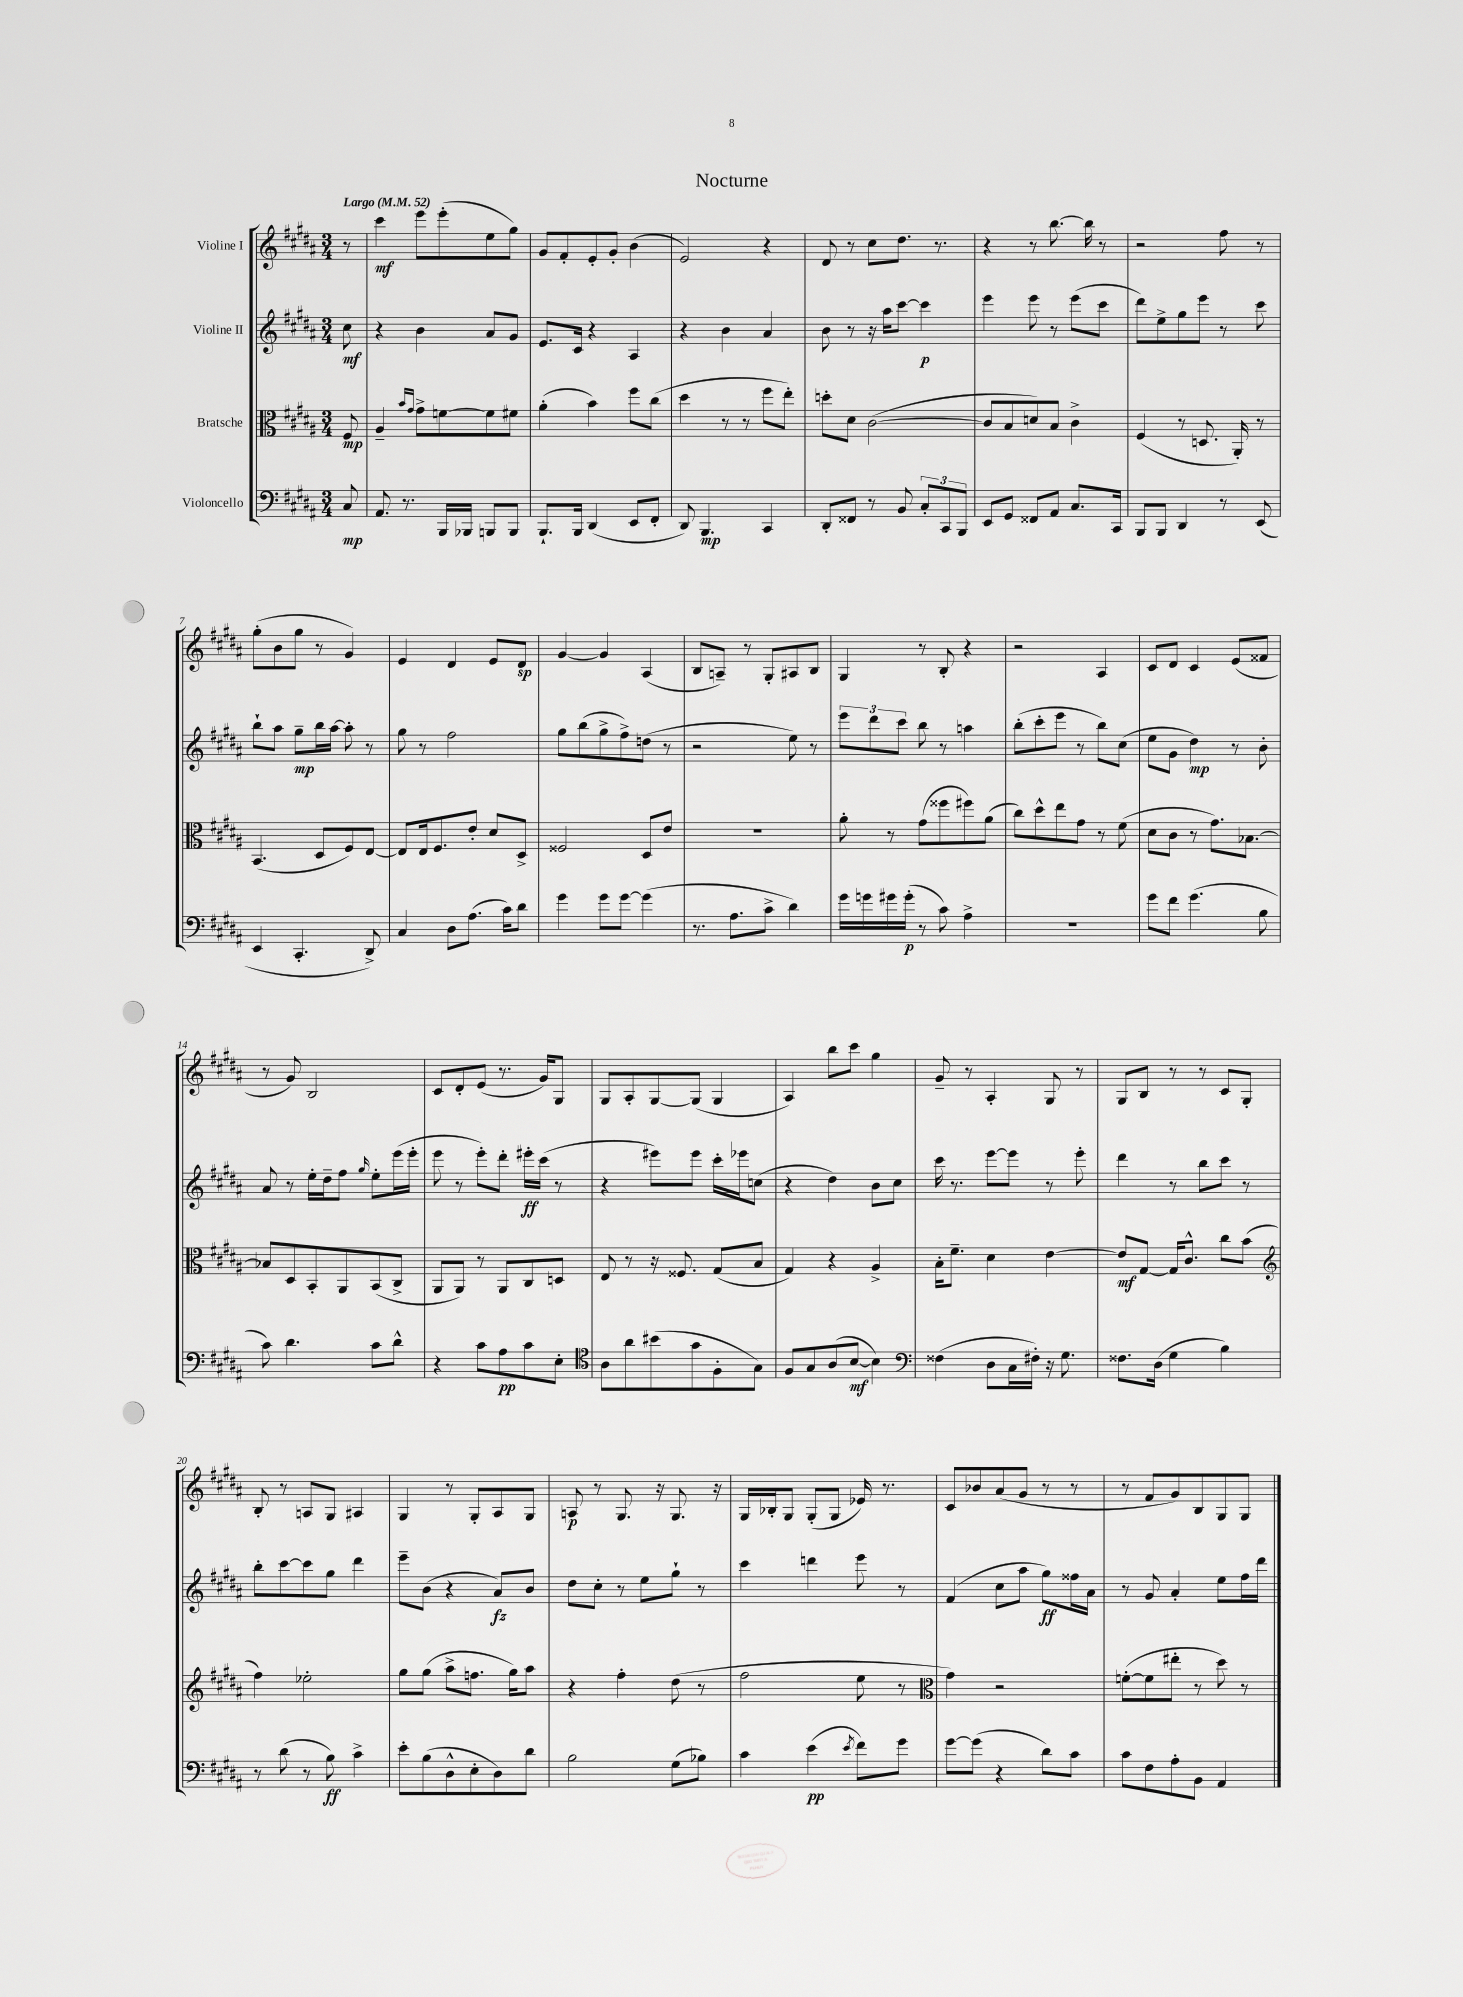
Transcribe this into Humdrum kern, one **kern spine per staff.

**kern	**kern	**kern	**kern
*staff4	*staff3	*staff2	*staff1
*clefF4	*clefC3	*clefG2	*clefG2
*k[f#c#g#d#a#]	*k[f#c#g#d#a#]	*k[f#c#g#d#a#]	*k[f#c#g#d#a#]
*M3/4	*M3/4	*M3/4	*M3/4
*MM52	*MM52	*MM52	*MM52
8C#	8F#	8cc#	8r
=	=	=	=
8.AA#	4A#~	4r	4ccc#
8.r	.	.	.
.	16qqb	.	.
.	16qqg#	.	.
.	8g#^	4b	8eee
16BBB	[8f	.	(8eee'
16BBB-	.	.	.
8BBB	8f]	8a#	8ee
8BBB	8f#	8g#	8gg#)
=	=	=	=
8.BBB`	(4a#'	8.e	8g#
.	.	.	8f#'
16BBB	.	16c#	.
(4DD#	4b)	4r	8e'
.	.	.	8g#'
8EE	8ff#	4A#	(4b
8FF#'	(8cc#	.	.
=	=	=	=
8DD#)	4dd#	4r	2e)
4.BBB	.	.	.
.	8r	4b	.
.	8r	.	.
4CC#	8ff#	4a#	4r
.	8ee')	.	.
=	=	=	=
8DD#'	8dd'	8b	8d#
8FF##	8d#	8r	8r
8r	([2c#	16r	8cc#
.	.	16aa#	.
8BB	.	[8ccc#	8.dd#
12C#'	.	4ccc#]	.
.	.	.	8.r
12CC#	.	.	.
12BBB	.	.	.
=	=	=	=
8EE	8c#]	4eee	4r
8GG#	8B	.	.
8FF##	8d)	8eee	8r
8AA#	8B	8r	[8.bb
8.C#	4c#^	(8eee	.
.	.	.	16bb]
.	.	8ccc#	8r
16CC#	.	.	.
=	=	=	=
8BBB	(4F#	8ddd#)	2r
8BBB	.	8ee^	.
4DD#	8r	8gg#	.
.	8.D	8eee	.
8r	.	8r	8ff#
.	16AA#')	.	.
(8EE	8r	8ccc#	8r
=	=	=	=
4EE	(4.BB	8bb`	(8gg#'
.	.	8aa#	8b
4.CC#'	.	8gg#~	8gg#
.	8D#	16bb	8r
.	.	[16aa#	.
.	8F#)	8aa#']	4g#)
8DD#^)	[8E	8r	.
=	=	=	=
4C#	8E]	8gg#	4e
.	16E	8r	.
.	8.F#	.	.
8D#	.	2ff#	4d#
(8.A#	8e'	.	.
.	8d#	.	8e
16c#)	.	.	.
8d#	8D#^	.	8d#
=	=	=	=
4g#	2F##	8gg#	[4g#
.	.	(8bb	.
8g#	.	8gg#^	4g#]
[8g#	.	8ff#^)	.
(4g#]	8D#	(8dd	(4A#
.	8e	8r	.
=	=	=	=
8.r	2.r	2r	8B
.	.	.	8A~)
8.A#	.	.	.
.	.	.	8r
8c#^	.	.	8G#'
4d#)	.	8ee)	8A#
.	.	8r	8B
=	=	=	=
16g#	8a#'	12eee	4G#
16g	.	.	.
.	.	12ddd#	.
16g#	8r	.	.
.	.	12ccc#	.
(16g#'	.	.	.
8r	(8g#	8bb	8r
8c#)	8ff##	8r	8B'
4A#^	8ff#)	4aa	4r
.	(8a#	.	.
=	=	=	=
2.r	8cc#)	(8bb'	2r
.	8dd#^^	8ccc#'	.
.	8ee	8eee	.
.	8g#	8r	.
.	8r	8bb)	4A#
.	(8f#	(8cc#	.
=	=	=	=
8g#	8d#	8ee	8c#
8f#	8c#	8g#	8d#
(4.g#	8r	4dd#)	4c#
.	8.g#)	.	.
.	.	8r	(8e
.	[8.B-	.	.
8B	.	8b'	8f##
=	=	=	=
8c#)	8B-]	8a#	8r
4.d#	8D#	8r	8g#)
.	8BB'	16ee'	2B
.	.	16dd#~	.
.	8AA#	8ff#	.
.	.	16qqgg#	.
8c#	(8BB	8ee'	.
8d#^^	8C#^	(16eee	.
.	.	16eee'	.
=	=	=	=
4r	8AA#	8eee	8c#
.	8AA#)	8r	8d#'
8c#	8r	8eee')	(8e
8A#	8AA#	8ddd#'	8.r
8c#	8C#	16eee#'	.
.	.	(16ccc#	16g#)
8E'	8D	8r	8G#
=	=	=	=
*clefC4	*	*	*
8A#	8E	4r	8G#
8a#	8r	.	8A#'
(8b#	16r	8eee#)	[8G#
.	8.F##	.	.
8g#	.	8eee#	(8G#]
8F#'	(8G#	16ccc#'	4G#
.	.	16eee-	.
8G#)	8B	(8cc	.
=	=	=	=
8F#	4G#)	4r	4A#)
8G#	.	.	.
(8A#	4r	4dd#)	8bb
[8B	.	.	8ccc#
4B])	4A#^	8b	4gg#
.	.	8cc#	.
=	=	=	=
*clefF4	*	*	*
(4F##	16B'	16ccc#	8g#~
.	8.f#~	8.r	.
.	.	.	8r
8D#	4d#	[8eee	4A#'
16C#	.	8eee]	.
16F#')	.	.	.
16r	[4e	8r	8G#
8.G#	.	.	.
.	.	8eee'	8r
=	=	=	=
8.F##	8e]	4ddd#	8G#
.	[8G#	.	8B
(16D#	.	.	.
4G#	16G#]	8r	8r
.	8.c#^^	.	.
.	.	8bb	8r
4B)	8cc#	8ccc#	8c#
.	(8b	8r	8G#'
=	=	=	=
*	*clefG2	*	*
8r	4ff#)	8bb'	8B'
(8d#	.	[8ccc#	8r
8r	2ee-'	8ccc#]	8A
8B)	.	8gg#	8G#
4c#^	.	4ddd#	4A#
=	=	=	=
8e'	8gg#	8eee~	4G#
(8B	(8gg#	(8b	.
8D#^^	8aa#^	4r	8r
8E'	8.ff	.	8G#'
8D#)	.	8a#)	8A#
.	16gg#)	.	.
8d#	8aa#	8b	8G#
=	=	=	=
2B	4r	8dd#	8A
.	.	8cc#'	8r
.	4ff#'	8r	8.G#
.	.	8ee	.
.	.	.	16r
(8G#	(8dd#	8gg#`	8.G#
8B-)	8r	8r	.
.	.	.	16r
=	=	=	=
4c#	2ff#	4ccc#	16G#
.	.	.	16B-'
.	.	.	8G#
(4e	.	4ddd	(8G#'
.	.	.	8G#
8qe	.	.	.
8f#)	8ee	8eee	16e-)
.	.	.	8.r
8g#	8r	8r	.
=	=	=	=
*	*clefC3	*	*
[8g#	4g#)	(4f#	8c#
(8g#]	.	.	8b-
4r	2r	8cc#	(8a#
.	.	8aa#	8g#
8d#)	.	8gg#)	8r
8c#	.	16ff##	8r
.	.	16a#	.
=	=	=	=
8c#	([8f'	8r	8r
8F#	8f]	8g#	8f#
8A#'	8ee#'	4a#'	8g#)
8BB	8r	.	8B
4AA#	8dd#)	8ee	8G#
.	8r	16ff#	8G#
.	.	16ddd#	.
==	==	==	==
*-	*-	*-	*-
